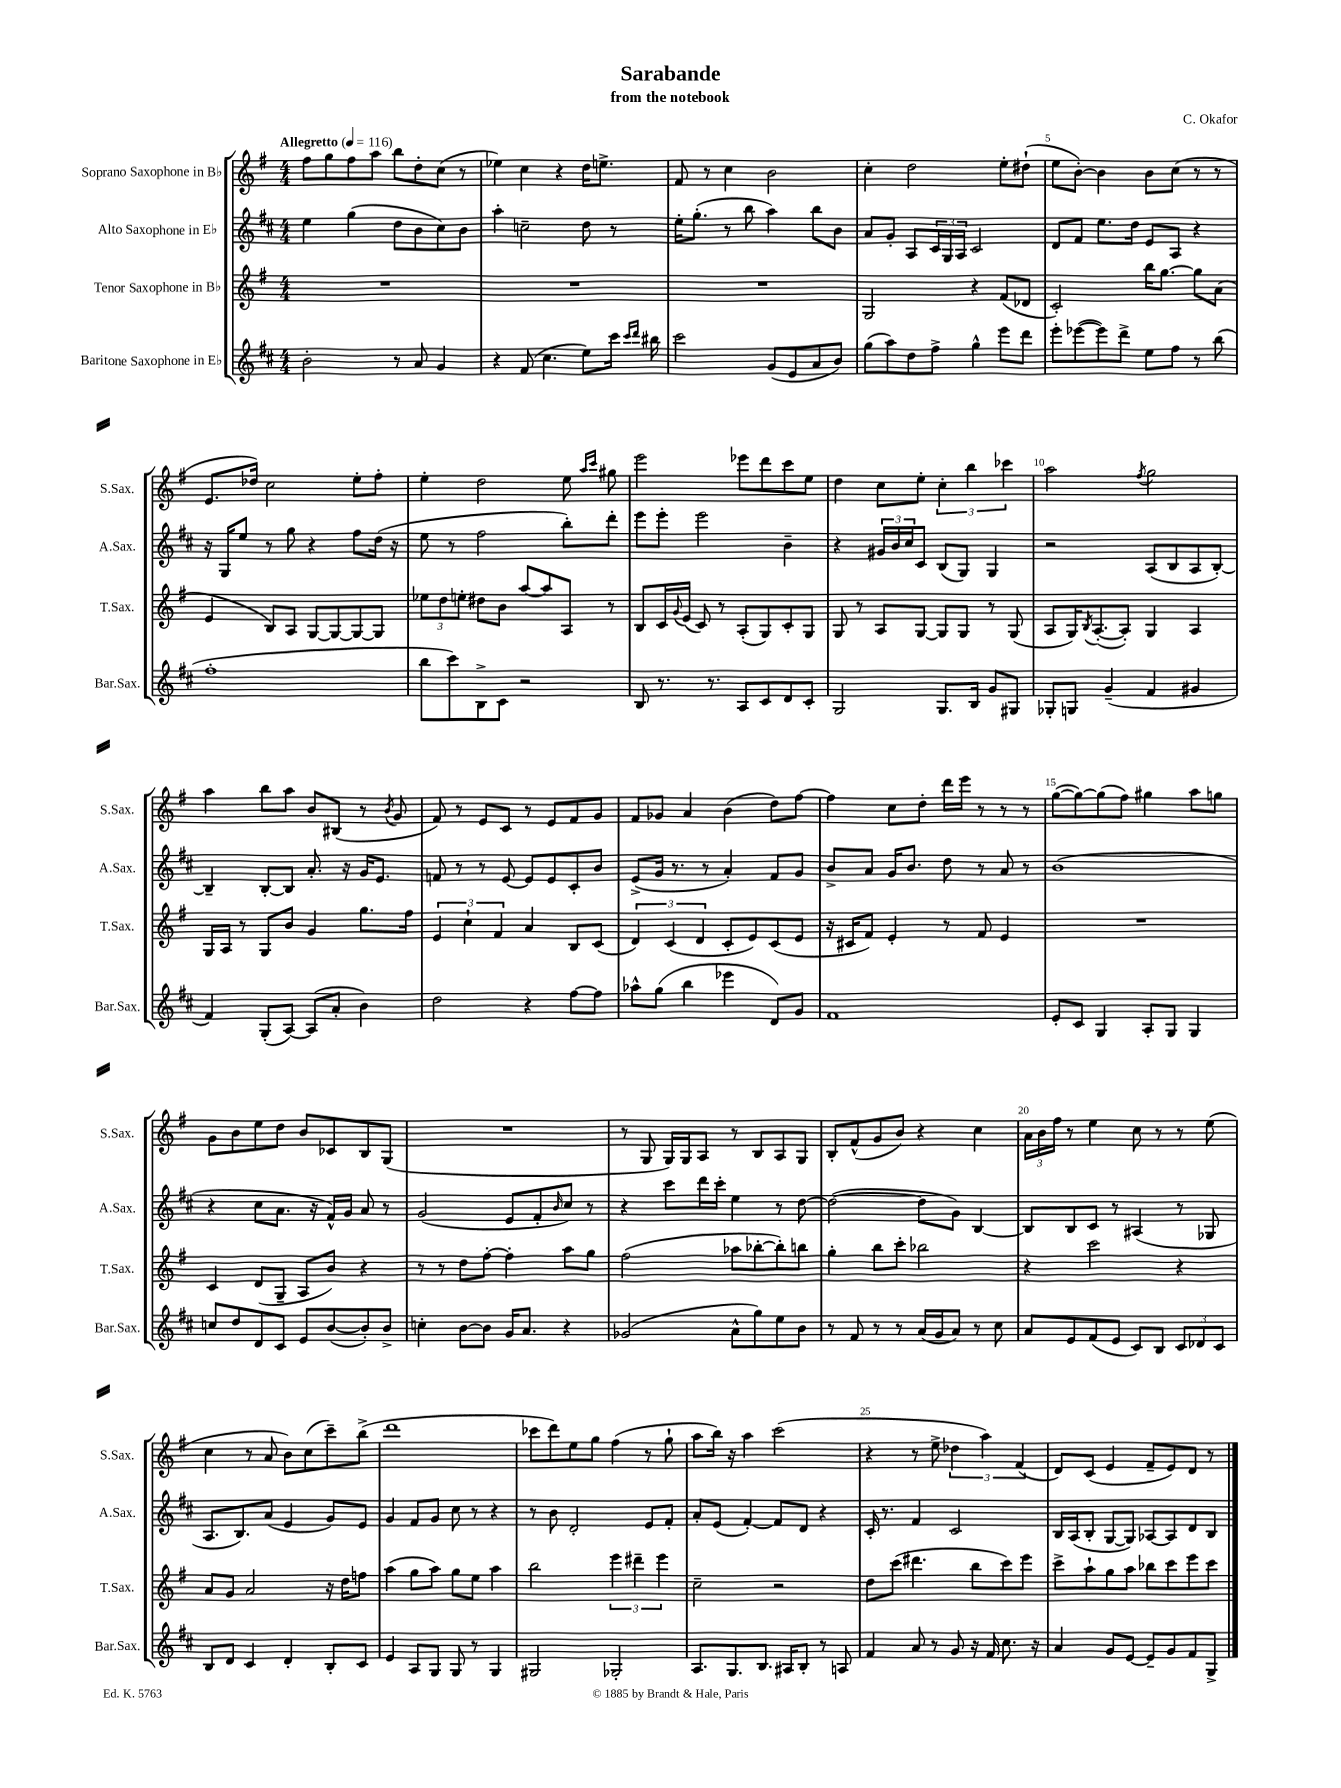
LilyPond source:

\header { title = "Sarabande" composer = "C. Okafor" subtitle = "from the notebook" }
<<
\new StaffGroup <<
\new Staff = "s0" \with { instrumentName = "Soprano Saxophone in Bb" shortInstrumentName = "S.Sax." } {
    \clef treble \key g \major \numericTimeSignature \time 4/4 \tempo "Allegretto" 4 = 116
    fis''8 g''8 fis''8 a''8 b''8 d''8-. c''8( r8 |
    ees''4) c''4 r4 d''16 e''8.-> |
    fis'8 r8 c''4 b'2 |
    c''4-. d''2 e''8-. dis''8-!( |
    e''8 b'8~-.) b'4 b'8 c''8( r8 r8 |
    e'8. des''16) c''2 e''8-. fis''8-. |
    e''4-. d''2 e''8 \grace { a''16 c'''16 } gis''8 |
    e'''2 ees'''8 d'''8 c'''8 e''8 |
    d''4 c''8 e''8-. \tuplet 3/2 { c''4-. b''4 ces'''4 } |
    a''2 \acciaccatura { fis''8 } g''2 |
    a''4 b''8 a''8 b'8 bis8( r8 \acciaccatura { b'8 } g'8 |
    fis'8) r8 e'8 c'8 r8 e'8 fis'8 g'8 |
    fis'8 ges'8 a'4 b'4( d''8) fis''8~ |
    fis''4 c''8 d''8-. d'''16 e'''16 r8 r8 r8 |
    g''8~( g''8~) g''8( fis''8) gis''4 a''8 g''8 |
    g'8 b'8 e''8 d''8 b'8 ces'8 b8 g8( |
    R1 |
    r8 g8 g16) g16 a8 r8 b8 a8 g8 |
    b8-. fis'8-^( g'8 b'8) r4 c''4 |
    \tuplet 3/2 { a'16 b'16 fis''16 } r8 e''4 c''8 r8 r8 e''8( |
    c''4 r8 a'8 b'8) c''8( c'''8--) b''8->( |
    d'''1 |
    ces'''8 d'''8) e''8 g''8 fis''4( r8 g''8-! |
    a''8 b''16) r16 a''4 c'''2( |
    r4 r8 e''8-> \tuplet 3/2 { des''4 a''4) fis'4( } |
    d'8) c'8( e'4 fis'8-- e'8) d'8 r8 \bar "|." |
}
\new Staff = "s1" \with { instrumentName = "Alto Saxophone in Eb" shortInstrumentName = "A.Sax." } {
    \clef treble \key d \major \numericTimeSignature \time 4/4
    e''4 g''4( d''8 b'8 cis''8) b'8 |
    a''4-. c''2-- d''8 r8 |
    e''16-. g''8.-.( r8 b''8 a''4) b''8 b'8 |
    a'8 g'8-. a8 \tuplet 3/2 { cis'16 g16 a16 } cis'2 |
    d'8 fis'8 e''8. d''16 e'8 a8 r4 |
    r16 g16 e''8 r8 g''8 r4 fis''8 d''16( r16 |
    e''8 r8 fis''2 b''8-.) d'''8-. |
    e'''8 e'''8-. e'''2 b'4-- |
    r4 \tuplet 3/2 { gis'16 b'16 cis''16 } cis'8 b8( g8) g4 |
    r2 a8( b8 a8 b8~-.) |
    b4-- b8~-. b8 a'8.-. r16 g'16 e'8. |
    f'8 r8 r8 e'8~ e'8 e'8 cis'8-. b'8 |
    e'8->( g'16 r8. r8 a'4-.) fis'8 g'8 |
    b'8-> a'8 g'16 b'8. d''8 r8 a'8 r8 |
    b'1( |
    r4 cis''8 a'8. r16 fis'16-^) g'16 a'8 r8 |
    g'2( e'8 fis'8-. \grace { b'16 } cis''8) r8 |
    r4 cis'''8 d'''16 cis'''16-. e''4 r8 d''8~ |
    d''2~( d''8 g'8) b4~ |
    b8 b8 cis'8 r8 ais4( r8 ges8 |
    a8. b8.) a'8( e'4 g'8) e'8 |
    g'4 fis'8 g'8 cis''8 r8 r4 |
    r8 b'8 d'2-. e'8 fis'8-. |
    a'8-. e'8( fis'4~-.) fis'8 d'8 r4 |
    cis'16-. r8. fis'4 cis'2 |
    b16 a16( b8-. g8~ g8) aes8~ aes8 d'8 b8 \bar "|." |
}
\new Staff = "s2" \with { instrumentName = "Tenor Saxophone in Bb" shortInstrumentName = "T.Sax." } {
    \clef treble \key g \major \numericTimeSignature \time 4/4
    R1 |
    R1 |
    R1 |
    g2 r4 fis'8( des'8 |
    c'2-.) b''16 g''8.~ g''8 a'8( |
    e'4 b8) a8 g8~ g8~ g8~ g8 |
    \tuplet 3/2 { ees''8 d''8 e''8-. } dis''8 b'8 a''8~ a''8 a8 r8 |
    b8 c'16 \appoggiatura { g'8 } e'16( c'8) r8 a8-.( g8) c'8-. g8 |
    g8 r8 a8 g8~ g8 g8 r8 g8( |
    a8 g16) \acciaccatura { b8 } a8.~-.( a8-.) g4 a4 |
    g16 a16 r8 g8 b'8 g'4 g''8. fis''16 |
    \tuplet 3/2 { e'4 c''4-! fis'4 } a'4 b8 c'8( |
    \tuplet 3/2 { d'4) c'4( d'4 } c'8-. e'8) c'8( e'8 |
    r16 cis'16 fis'8) e'4-. r8 fis'8 e'4 |
    R1 |
    c'4 d'8( g8-- a8 b'8) r4 |
    r8 r8 d''8 fis''8~-. fis''4-. a''8 g''8 |
    fis''2( aes''8 bes''8~-. bes''8-.) b''8 |
    g''4-. b''8 c'''8-. bes''2 |
    r4 c'''2 r4 |
    a'8 g'8 a'2 r16 d''16 f''8 |
    a''4( g''8 a''8) g''8 e''8 a''4 |
    b''2 \tuplet 3/2 { e'''4 dis'''4-- e'''4 } |
    c''2-- r2 |
    d''8 c'''8( dis'''4. b''8 c'''8) e'''8 |
    c'''8-> a''8-! g''8 a''8 bes''8 c'''8 e'''8 c'''8 \bar "|." |
}
\new Staff = "s3" \with { instrumentName = "Baritone Saxophone in Eb" shortInstrumentName = "Bar.Sax." } {
    \clef treble \key d \major \numericTimeSignature \time 4/4
    b'2-. r8 a'8 g'4 |
    r4 fis'8( cis''4. e''8) cis'''16 \grace { cis'''16 d'''16 } bis''16 |
    cis'''2 g'8( e'8 a'8 b'8) |
    g''8( a''8) d''8 fis''8-> g''4-^ e'''8 d'''8 |
    e'''8-. ees'''8~( ees'''8) d'''8-> e''8 fis''8 r8 b''8( |
    fis''1-. |
    b''8 cis'''8) b8-> cis'8 r2 |
    b8 r8. r8. a8 cis'8 d'8 cis'8-. |
    g2 g8. b16 g'8 gis8 |
    ges8-. g8 g'4--( fis'4 gis'4 |
    fis'4) g8-.( a8~) a8( a'8-. b'4) |
    d''2 r4 fis''8~ fis''8 |
    aes''8-^ g''8( b''4 ees'''4 d'8) g'8 |
    fis'1 |
    e'8-. cis'8 g4 a8-. g8 g4 |
    c''8 d''8 d'8 cis'8 e'8 b'8~( b'8-.) b'8-> |
    c''4-. b'8~ b'8 g'16 a'8. r4 |
    ges'2( a'8-^ g''8) e''8 b'8 |
    r8 fis'8 r8 r8 a'16( g'16 a'8) r8 cis''8 |
    a'8 e'8 fis'8( e'8 cis'8) b8 \tuplet 3/2 { cis'8 des'8 cis'8 } |
    b8 d'8 cis'4 d'4-. b8-. cis'8 |
    e'4 a8 g8 g8 r8 g4 |
    gis2 ges2-. |
    a8. g8. b8. ais16 b8-. r8 a8 |
    fis'4 a'8 r8 g'8 r16 fis'16 cis''8. r16 |
    a'4 g'8 e'8~ e'8-- g'8 fis'8 g8-> \bar "|." |
}
>>
>>
\layout { \context { \Score \override BarNumber.break-visibility = ##(#f #t #t) barNumberVisibility = #(every-nth-bar-number-visible 5) } }
